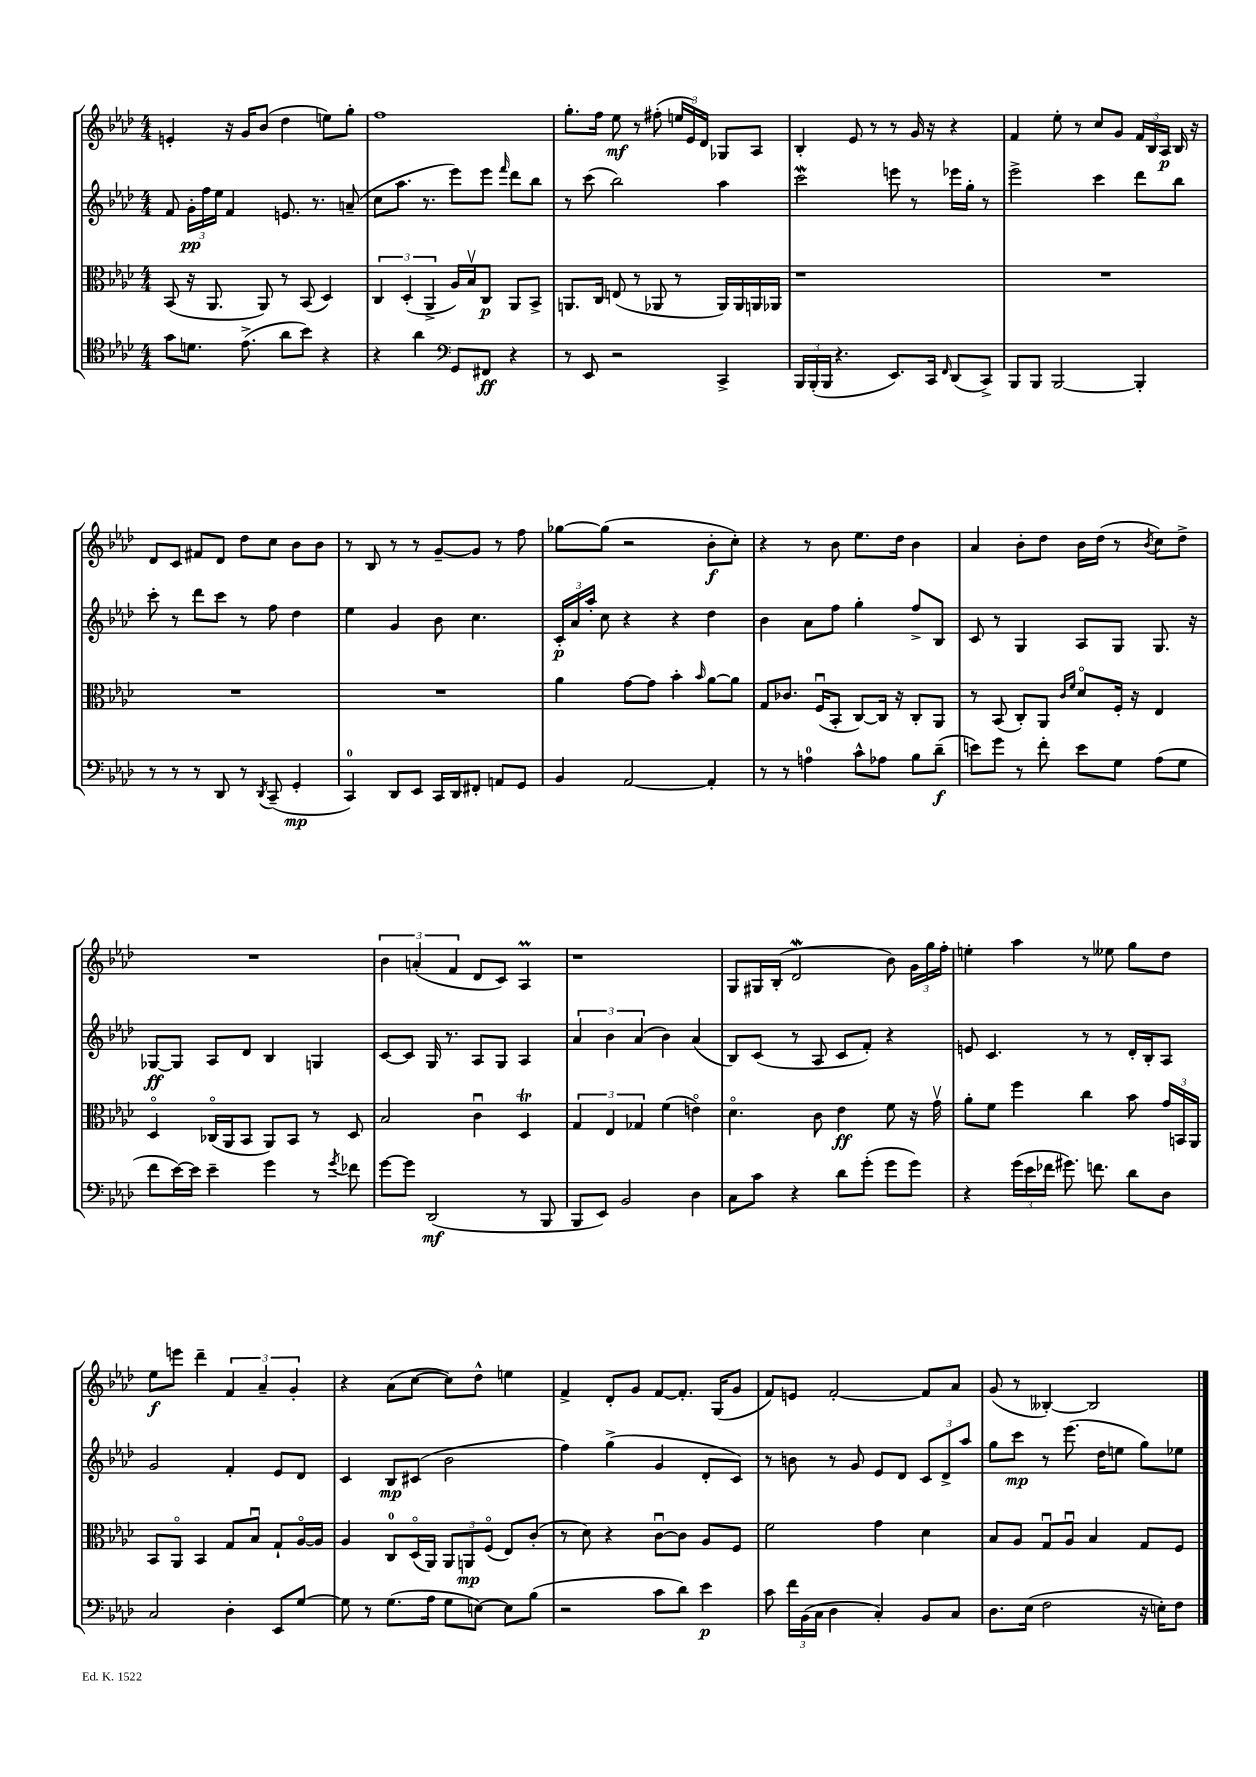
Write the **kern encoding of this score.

**kern	**kern	**kern	**kern
*staff4	*staff3	*staff2	*staff1
*clefC4	*clefC3	*clefG2	*clefG2
*k[b-e-a-d-]	*k[b-e-a-d-]	*k[b-e-a-d-]	*k[b-e-a-d-]
*M4/4	*M4/4	*M4/4	*M4/4
8g	(8BB-	8f	4e'
8.d	16r	24g'	.
.	.	24ff	.
.	8.AA-	.	.
.	.	24ee-	.
.	.	4f	16r
(8.e-^	.	.	16g
.	8AA-)	.	(8b-
8a-	8r	8.e	4dd-
8b-)	(8BB-	.	.
.	.	8.r	.
4r	4D-)	.	8ee)
.	.	(8a~	8gg'
=	=	=	=
4r	6C	8cc	1ff
.	.	8.aa-	.
.	(6D-'	.	.
4a-	.	.	.
.	.	8.r	.
.	6AA-^	.	.
*clefF4	*	*	*
8GG	16A-)	8eee-)	.
.	16B-v	.	.
8FF#	8C	8eee-	.
.	.	16qqfff	.
4r	8AA-	8ddd-	.
.	8BB-^	8bb-	.
=	=	=	=
8r	8.AA	8r	8.gg'
8EE-	.	(8ccc	.
.	16C	.	16ff
2r	(8E	2bb-)	8ee-
.	8r	.	8r
.	8AA-	.	(8ff#'
.	8r	.	24ee
.	.	.	24e-)
.	.	.	24d-
4CC^	16AA-)	4aa-	8G-
.	16AA-	.	.
.	16AA	.	8A-
.	16AA-	.	.
=	=	=	=
24BBB-	1r	2ccc	4B-'
(24BBB-'	.	.	.
24BBB-	.	.	.
4.r	.	.	.
.	.	.	8e-
.	.	.	8r
8.EE-)	.	8eee	8r
.	.	8r	16g
16CC	.	.	16r
16qqFF	.	.	.
(8DD-	.	16eee-	4r
.	.	16gg'	.
8CC^)	.	8r	.
=	=	=	=
8BBB-	1r	2eee-^	4f
8BBB-	.	.	.
[2BBB-	.	.	8ee-'
.	.	.	8r
.	.	4ccc	8cc
.	.	.	8g
4BBB-']	.	8ddd-	24f
.	.	.	24B-
.	.	.	24A-
.	.	8bb-	16B-
.	.	.	16r
=	=	=	=
8r	1r	8ccc'	8d-
8r	.	8r	8c
8r	.	8ddd-	8f#
8DD-	.	8ccc	8d-
8r	.	8r	8dd-
8qDD-	.	.	.
(8CC~	.	8ff	8cc
4GG'	.	4dd-	8b-
.	.	.	8b-
=	=	=	=
4CC)	1r	4ee-	8r
.	.	.	8B-
8DD-	.	4g	8r
8EE-	.	.	8r
16CC	.	8b-	[8g~
16DD-	.	.	.
8FF#'	.	4.cc	8g]
8AA	.	.	8r
8GG	.	.	8ff
=	=	=	=
4BB-	4a-	24c'	[8gg-
.	.	24a-	.
.	.	24aa-'	.
.	.	8cc	(8gg-]
[2AA-	[8g	4r	2r
.	8g]	.	.
.	4b-'	4r	.
.	16qqb-	.	.
4AA-']	[8a-	4dd-	8b-'
.	8a-]	.	8cc')
=	=	=	=
8r	8G	4b-	4r
8r	8.c-	.	.
4A	.	8a-	8r
.	(16Fu	.	.
.	8BB-'	8ff	8b-
8c^^	[8C)	4gg'	8.ee-
8A-	16C]	.	.
.	16r	.	16dd-
8B-	8C'	8ff^	4b-
(8d-~	8AA-	8B-	.
=	=	=	=
8e)	8r	8c	4a-
8g	(8BB-	8r	.
8r	8C')	4G	8b-'
8f'	8AA-	.	8dd-
.	16qqc	.	.
.	16qqf	.	.
8e	8d-o	8A-	16b-
.	.	.	(16dd-
8G	16F'	8G	8r
.	16r	.	.
.	.	.	8qb-
(8A-	4E-	8.G	8cc)
8G	.	.	8dd-^
.	.	16r	.
=	=	=	=
8f	4D-o	[8G-	1r
[16e-)	.	8G-]	.
16e-]	.	.	.
4e-~	(16C-o	8A-	.
.	16AA-	.	.
.	8BB-	8d-	.
4g	8AA-)	4B-	.
.	8BB-	.	.
8r	8r	4G	.
8qg	.	.	.
8f-	8D-	.	.
=	=	=	=
[8g	2B-	[8c	6b-
8g]	.	8c]	.
.	.	.	(6a'
(2DD-	.	16G	.
.	.	8.r	.
.	.	.	6f
.	4cu	8A-	8d-
.	.	8G	8c)
8r	4D-	4A-	4A-
8BBB-	.	.	.
=	=	=	=
8BBB-	6G	6a-	1r
8EE-)	.	.	.
.	6E-	6b-	.
2BB-	.	.	.
.	6G-	(6a-	.
.	(4f	4b-)	.
4D-	4eo)	(4a-	.
=	=	=	=
8C	4.d-o	8B-)	8G
8c	.	(8c	16G#
.	.	.	(16B-'
4r	.	8r	2d-
.	8c	8A-	.
8d-	4e-	8c	.
(8g'	.	8f')	.
8g	8f	4r	8b-)
8g)	16r	.	24g
.	.	.	24gg
.	16gv	.	.
.	.	.	24ff'
=	=	=	=
4r	8a-'	8e	4ee'
.	8f	4.c	.
(24g	4ff	.	4aa-
24e-	.	.	.
24f-	.	.	.
8.g#)	.	.	.
.	4cc	8r	8r
8.f	.	.	.
.	.	8r	8ee--
8d-	8b-	16d-'	8gg
.	.	16B-'	.
8D-	24g	8A-	8dd-
.	24BB	.	.
.	24AA-	.	.
=	=	=	=
2C	8BB-	2g	8ee-
.	8AA-o	.	8eee
.	4BB-	.	4ddd-~
4D-'	8G	4f'	6f
.	8B-u	.	.
.	.	.	6a-~
8EE-	8G`	8e-	.
.	.	.	6g'
[8G	[16A-o	8d-	.
.	16A-]	.	.
=	=	=	=
8G]	4A-	4c	4r
8r	.	.	.
(8.G	8C	8B-	(8a-
.	(16D-o	(8c#	[8cc
16A-	16AA-)	.	.
8G	12AA-	2b-	8cc])
.	12AA	.	.
[8E)	.	.	8dd-^^
.	(12Fo	.	.
8E]	8E-)	.	4ee
(8B-	(8c'	.	.
=	=	=	=
2r	8r	4ff)	4f^
.	8d-)	.	.
.	4r	(4gg^	8d-'
.	.	.	8g
8c	[8cu	4g	[8f
8d-)	8c]	.	8.f']
4e-	8A-	8d-'	.
.	.	.	(16G
.	8F	8c)	8g
=	=	=	=
8c	2f	8r	8f)
24f	.	8b	8e
(24BB-	.	.	.
24C	.	.	.
4D-	.	8r	[2f'
.	.	8g	.
4C')	4g	8e-	.
.	.	8d-	.
8BB-	4d-	12c	8f]
.	.	12d-^	.
8C	.	.	8a-
.	.	12aa-	.
=	=	=	=
8.D-	8B-	8gg	(8g
.	8A-	8ccc	8r
(16E-	.	.	.
2F	8Gu	8r	[4B--')
.	8A-u	(8.eee-	.
.	4B-	.	2B--]
.	.	16dd-	.
.	.	8ee	.
16r	8G	8gg)	.
16E')	.	.	.
8F	8F	8ee-	.
==	==	==	==
*-	*-	*-	*-
